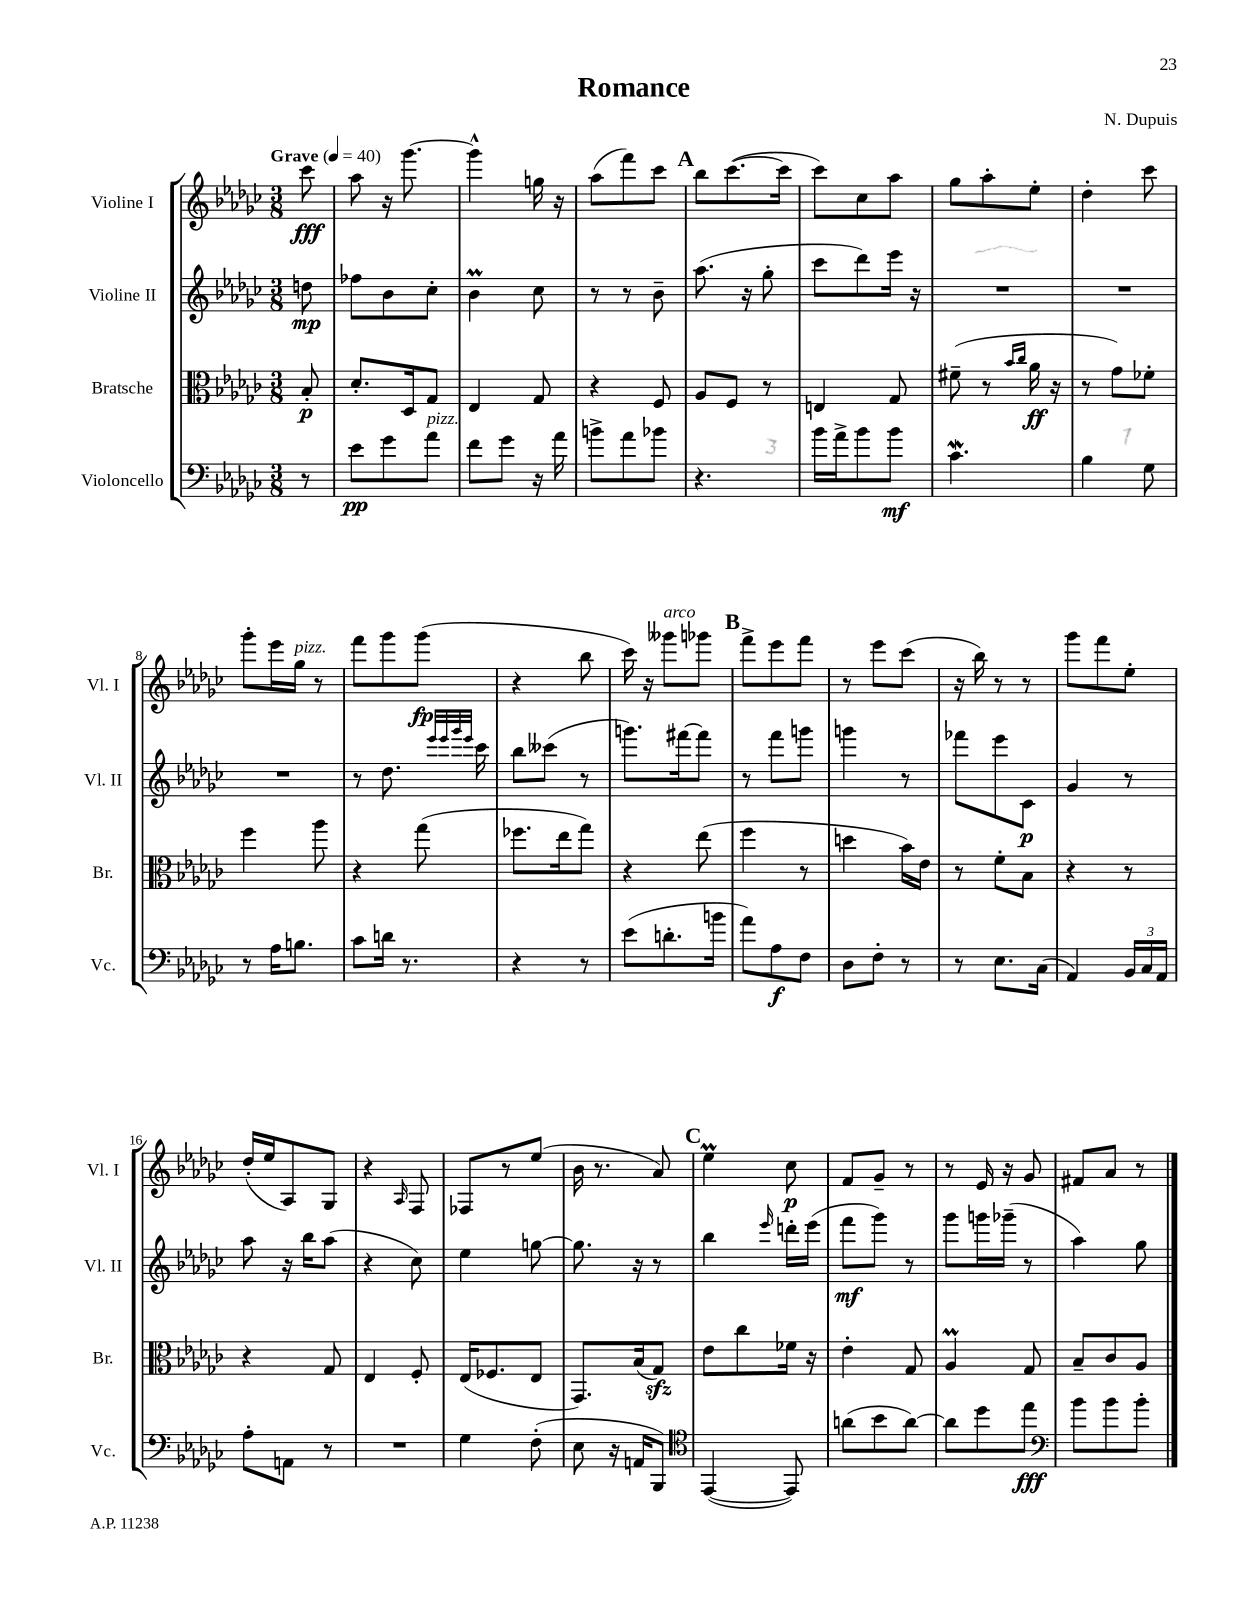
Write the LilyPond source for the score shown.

\header { title = "Romance" composer = "N. Dupuis" }
<<
\new StaffGroup <<
\new Staff = "s0" \with { instrumentName = "Violine I" shortInstrumentName = "Vl. I" } {
    \clef treble \key ges \major \numericTimeSignature \time 3/8 \partial 8 \tempo "Grave" 4 = 40
    \autoBeamOff ces'''8\fff |
    aes''8 r16 ges'''8.~ |
    ges'''4-^ g''16 r16 |
    aes''8[( f'''8) ces'''8] |
    \mark \markup { \bold "A" } bes''8[ ces'''8.~( ces'''16] |
    ces'''8[) ces''8 aes''8] |
    ges''8[ aes''8-. ees''8]-. |
    des''4-. ces'''8 |
    ges'''8[-. ees'''16 ges''16]^\markup { \italic "pizz." } r8 |
    f'''8[ ges'''8 ges'''8]\fp( |
    r4 bes''8 |
    ces'''16) r16 geses'''8[^\markup { \italic "arco" } ges'''8] |
    \mark \markup { \bold "B" } f'''8[-> ees'''8 f'''8] |
    r8 ees'''8[ ces'''8]( |
    r16 bes''16) r8 r8 |
    ges'''8[ f'''8 ees''8]-. |
    des''16[-.( ees''16 aes8) ges8] |
    r4 \grace { aes16 } f8 |
    fes8[ r8 ees''8]( |
    bes'16 r8. aes'8) |
    \mark \markup { \bold "C" } ees''4\prall ces''8\p |
    f'8[ ges'8]-- r8 |
    r8 ees'16 r16 ges'8 |
    fis'8[ aes'8] r8 \bar "|." |
}
\new Staff = "s1" \with { instrumentName = "Violine II" shortInstrumentName = "Vl. II" } {
    \clef treble \key ges \major \numericTimeSignature \time 3/8 \partial 8
    \autoBeamOff d''8\mp |
    fes''8[ bes'8 ces''8]-. |
    bes'4\prall ces''8 |
    r8 r8 bes'8-- |
    \mark \markup { \bold "A" } aes''8.( r16 ges''8-. |
    ces'''8[ des'''8) ees'''16] r16 |
    R4. |
    R4. |
    R4. |
    r8 des''8. \grace { ees'''32[ ees'''32 ges'''32 ees'''32] } ces'''16 |
    bes''8[ ceses'''8]( r8 |
    g'''8.[) fis'''16~ fis'''8] |
    \mark \markup { \bold "B" } r8 f'''8[ g'''8] |
    g'''4 r8 |
    fes'''8[ ees'''8 ces'8]\p |
    ges'4 r8 |
    aes''8 r16 bes''16[ aes''8]( |
    r4 ces''8) |
    ees''4 g''8~ |
    g''8. r16 r8 |
    \mark \markup { \bold "C" } bes''4 \grace { ees'''16 } d'''16[-. ees'''16]( |
    f'''8[\mf ges'''8]) r8 |
    ges'''8[ g'''16 ges'''16]--( r8 |
    aes''4) ges''8 \bar "|." |
}
\new Staff = "s2" \with { instrumentName = "Bratsche" shortInstrumentName = "Br." } {
    \clef alto \key ges \major \numericTimeSignature \time 3/8 \partial 8
    \autoBeamOff bes8-.\p |
    des'8.[-. des16 ges8] |
    ees4 ges8 |
    r4 f8 |
    \mark \markup { \bold "A" } aes8[ f8] r8 |
    e4 ges8 |
    fis'8--( r8 \grace { bes'16[ ces''16] } aes'16\ff r16 |
    r8 ges'8[) fes'8]-. |
    f''4 aes''8 |
    r4 ges''8( |
    fes''8.[ ees''16 ges''8]) |
    r4 ees''8( |
    \mark \markup { \bold "B" } f''4 r8 |
    d''4 bes'16[) ees'16] |
    r8 f'8[-. bes8] |
    r4 r8 |
    r4 ges8 |
    ees4 f8-. |
    ees16[( fes8. ees8] |
    ges,8.[) bes16( ges8]\sfz) |
    \mark \markup { \bold "C" } ees'8[ ces''8 fes'16] r16 |
    ees'4-. ges8 |
    aes4\prall ges8 |
    bes8[-- ces'8 aes8] \bar "|." |
}
\new Staff = "s3" \with { instrumentName = "Violoncello" shortInstrumentName = "Vc." } {
    \clef bass \key ges \major \numericTimeSignature \time 3/8 \partial 8
    \autoBeamOff r8 |
    ees'8[\pp ges'8 aes'8]^\markup { \italic "pizz." } |
    f'8[ ges'8] r16 aes'16 |
    b'8[-> aes'8 bes'8] |
    \mark \markup { \bold "A" } r4. |
    bes'16[ aes'16-> bes'8 bes'8]\mf |
    ces'4.\mordent |
    bes4 ges8 |
    r8 aes16[ b8.] |
    ces'8[ d'16] r8. |
    r4 r8 |
    ees'8[( d'8.-. b'16] |
    \mark \markup { \bold "B" } aes'8[) aes8\f f8] |
    des8[ f8]-. r8 |
    r8 ees8.[ ces16]( |
    aes,4) \tuplet 3/2 { bes,16[ ces16 aes,16] } |
    aes8[-. a,8] r8 |
    R4. |
    ges4 f8-.( |
    ees8 r16 a,16[ bes,,8]) |
    \mark \markup { \bold "C" } \clef tenor ees,4~( ees,8) |
    a'8[( bes'8 a'8]~) |
    a'8[ des''8 ees''8]\fff |
    \clef bass bes'8[ bes'8 bes'8]-. \bar "|." |
}
>>
>>
